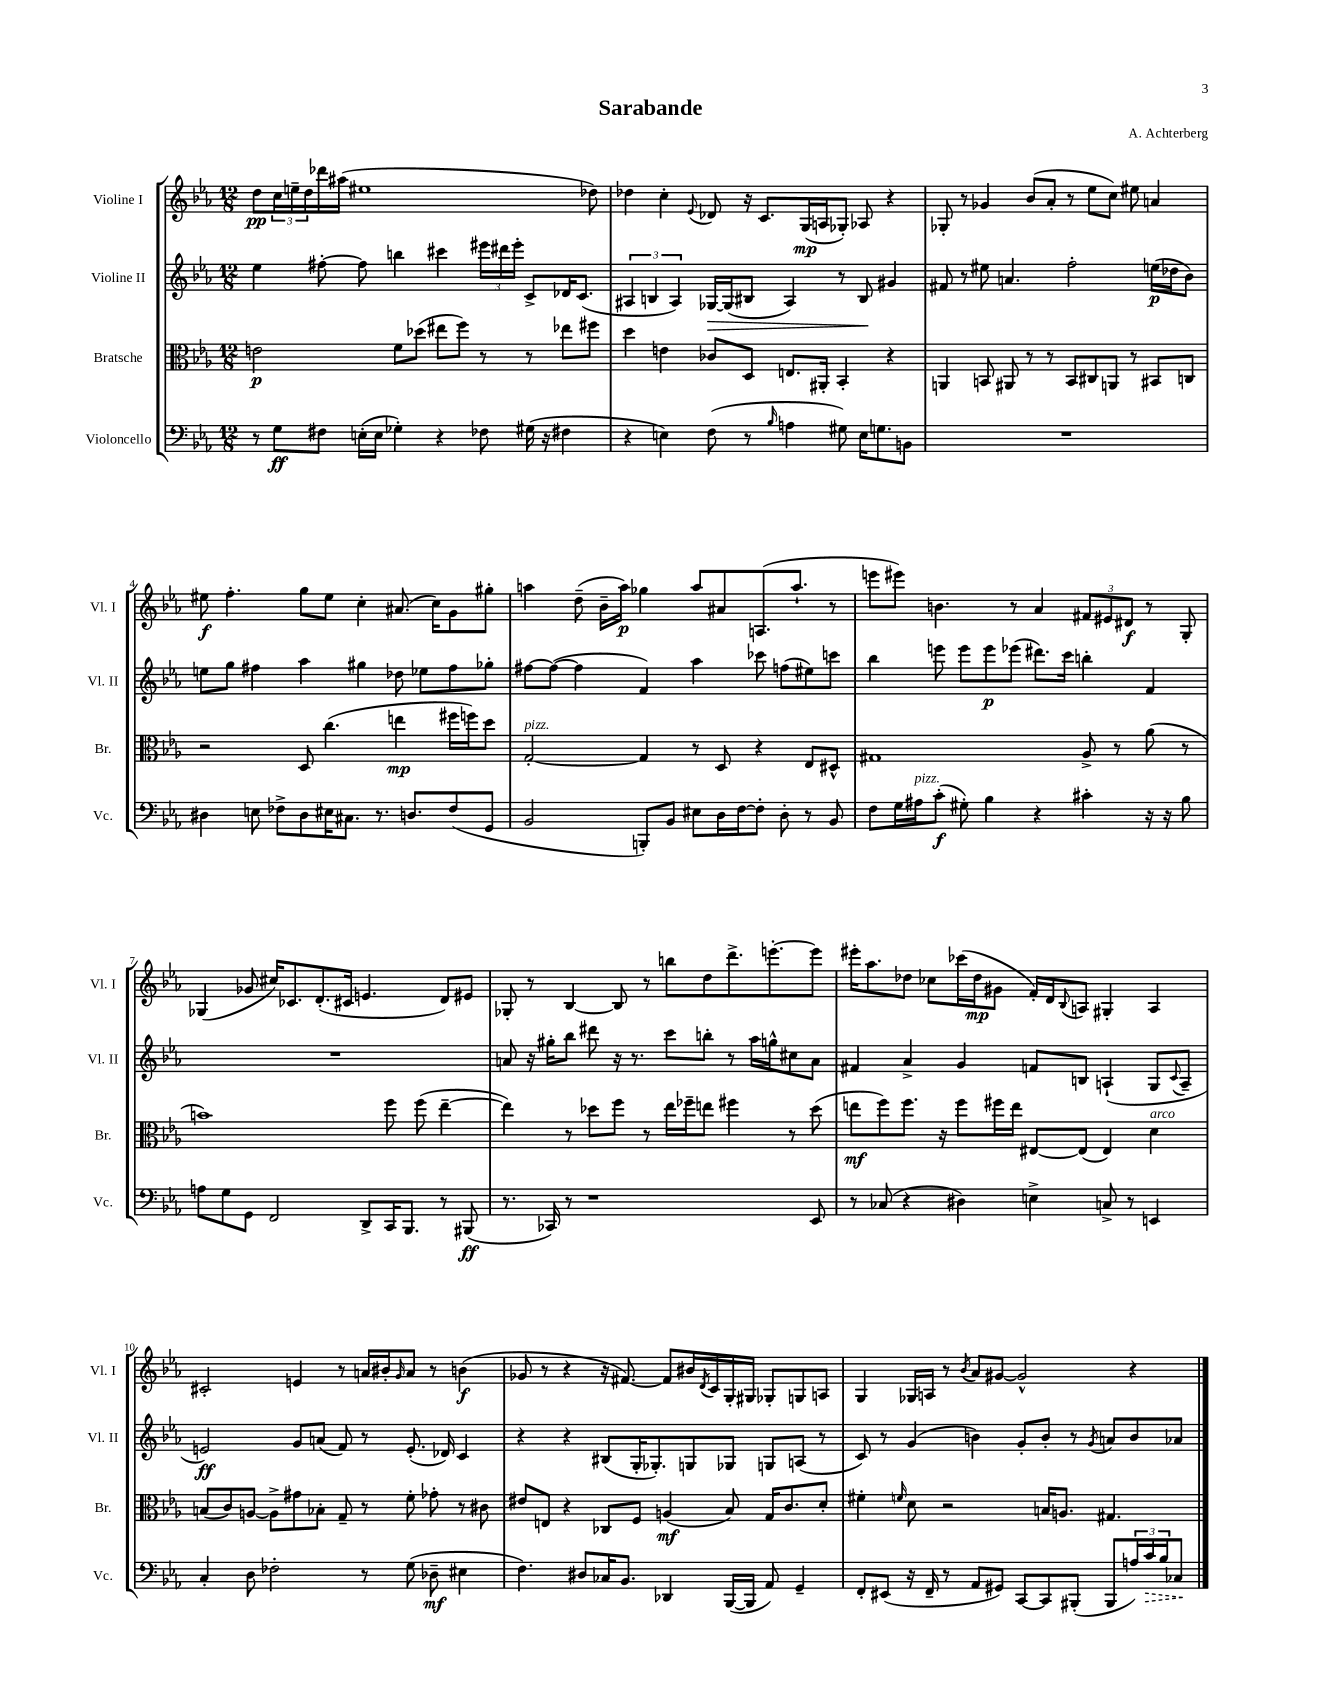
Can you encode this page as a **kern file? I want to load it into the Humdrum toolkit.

**kern	**kern	**kern	**kern
*staff4	*staff3	*staff2	*staff1
*clefF4	*clefC3	*clefG2	*clefG2
*k[b-e-a-]	*k[b-e-a-]	*k[b-e-a-]	*k[b-e-a-]
*M12/8	*M12/8	*M12/8	*M12/8
8r	2e	4ee-	8dd
8G	.	.	24cc
.	.	.	24ee~
.	.	.	24dd
8F#	.	[8ff#'	16ddd-
.	.	.	(16aa#
(16E'	.	8ff#]	1ee#
16E	.	.	.
4G-')	8f	4bb	.
.	(8dd-	.	.
4r	8ee#	4ccc#	.
.	8ff)	.	.
8F-	8r	24eee#	.
.	.	24ddd#	.
.	.	24eee#'	.
(16G#	8r	8c^	.
16r	.	.	.
4F#	8ee-	16d-	.
.	.	(8.c	.
.	8ff#	.	8dd-)
=	=	=	=
4r	4dd	6A#	4dd-
.	.	6B	.
4E)	4e	.	4cc'
.	.	6A#)	.
.	.	.	8qqe-
(8F	8c-	[16G-	8d-
.	.	(16G-]	.
8r	8D	8B#	16r
.	.	.	8.c
16qqB-	.	.	.
4A	8.E	4A#)	.
.	.	.	(16G
.	16AA#'	.	16A
8G#)	4BB-'	8r	8G-')
16E	.	8B#	8A-
8.G	.	.	.
.	4r	4g#	4r
8BB	.	.	.
=	=	=	=
1.r	4AA	8f#	8G-'
.	.	8r	8r
.	8BB	8ee#	4g-
.	8AA#	4.a	.
.	8r	.	(8b-
.	8r	.	8a-'
.	8BB	2ff'	8r
.	8C#	.	8ee-
.	8AA	.	8cc)
.	8r	.	8ee#
.	8BB#	(16ee	4a
.	.	16dd-	.
.	8C	8b-)	.
=	=	=	=
4D#	2r	8ee	8ee#
.	.	8gg	4.ff'
8E	.	4ff#	.
8F-^	.	.	.
8D#	8D	4aa-	8gg
16E#	(4.cc	.	8ee#
8.C#	.	.	.
.	.	4gg#	4cc'
8.r	.	.	.
.	4ee	8dd-	(8.a#
8.D	.	.	.
.	.	8ee-	.
.	.	.	16cc)
(8F-	16ff#	8ff#	8g
.	16ff)	.	.
8GG	8dd	8gg-'	8gg#'
=	=	=	=
2BB-	[2G'	[8ff#	4aa
.	.	(8ff#_	.
.	.	4ff#]	(8dd~
.	.	.	16b-~
.	.	.	16aa)
8BBB')	4G]	4f)	4gg-
8BB-	.	.	.
8E#	8r	4aa-	8aa
16D	8D	.	8a#
[16F	.	.	.
8F']	4r	8ccc-	(8.A
8D'	.	(8ff	.
.	.	.	8.aa`
8r	8E-	8ee#)	.
8BB-	8D#^^	8ccc	8r
=	=	=	=
8F	1G#	4bb-	8eee
16G	.	.	8eee#)
16A#	.	.	.
(8c'	.	8eee	4.b
8G#')	.	8eee	.
4B-	.	8eee	.
.	.	(8eee-	8r
4r	.	8.ddd#)	4a-
.	.	16ccc	.
4c#'	8A-^	4bb'	12f#
.	.	.	12e#
.	8r	.	.
.	.	.	12d#
16r	(8a-	4f	8r
16r	.	.	.
8B-	8r	.	8G'
=	=	=	=
8A	1b)	1.r	(4G-
8G	.	.	.
8GG	.	.	8g-
2FF	.	.	16cc#)
.	.	.	8.c-
.	.	.	(8.d'
.	.	.	16c#
8DD^	.	.	4.e
16CC	8ff	.	.
8.BBB-	.	.	.
.	(8ff	.	.
8r	[4ee-~	.	8d)
(8BBB#	.	.	8e#
=	=	=	=
8.r	4ee-])	8a	8G-'
.	.	16r	8r
16CC-)	.	16gg#'	.
8r	8r	8bb-	[4B-
1r	8dd-	8ddd#	.
.	8ff	16r	8B-]
.	.	8.r	.
.	8r	.	8r
.	16ee-	8ccc	8bb
.	16ff-~	.	.
.	8ee	8bb'	8dd
.	4ff#	8r	8.ddd^
.	.	16aa-	.
.	.	16gg^^	[8.eee'
.	8r	8cc#	.
8EE-	(8dd-	8a	8eee]
=	=	=	=
8r	8ee	4f#	16eee#'
.	.	.	8.aa-
(8C-	8ff)	.	.
4r	8.ff	4a-^	8dd-
.	.	.	8cc-
.	16r	.	.
4D#)	8ff	4g	(16ccc-
.	.	.	16dd-
.	16ff#	.	8g#
.	16ee	.	.
4E^	[8E#	8f	16f')
.	.	.	16d
.	.	.	8qqB-
.	(8E#]	8B	8A
8C^	4E#)	(4A`	4G#'
8r	.	.	.
4EE	4d	8G	4A
.	.	8qqc	.
.	.	8A~	.
=	=	=	=
4C'	(8B	2e)	2c#'
.	8c)	.	.
8D	[8A	.	.
2F-'	8A^]	.	.
.	8g#	8g	4e
.	8B-'	(8a	.
.	8G~	8f)	8r
8r	8r	8r	16a
.	.	.	16b#'
.	.	.	16qqg
(8G	8f'	(8.e'	8a
8D-~	8g-'	.	8r
.	.	16d-)	.
4E#	8r	4c	(4b
.	8c#	.	.
=	=	=	=
4.F)	8e#	4r	8g-
.	8E	.	8r
.	4r	4r	4r
8D#	.	.	.
16C-	8C-	(8B#	16r
8.BB-	.	.	[8.f#)
.	8F	16G'	.
.	.	8.G-')	.
4DD-	(4A	.	8f#]
.	.	8G	16b#
.	.	.	8qd
.	.	.	16c
([16BBB-	8B-)	8G-	16G'
16BBB-]	.	.	16G#
8AA-)	16G	8G	8G-'
.	8.c	.	.
4GG~	.	(8A	8G
.	8d'	8r	8A
=	=	=	=
8FF'	4f#'	8c)	4G
(8EE#	.	8r	.
.	16qqf	.	.
16r	8d	(4g	16G-
16FF~	.	.	16A
8r	2r	.	8r
.	.	.	8qb-
8AA-	.	4b)	8a-
8GG#)	.	.	[8g#
[8CC	.	8g'	2g#^^]
8CC]	16B	8b'	.
.	8.A	.	.
(8BBB#'	.	8r	.
.	.	8qg	.
8BBB#	4.G#	8a	.
24A)	.	8b	4r
24c	.	.	.
24B-	.	.	.
8C-	.	8a-	.
==	==	==	==
*-	*-	*-	*-
